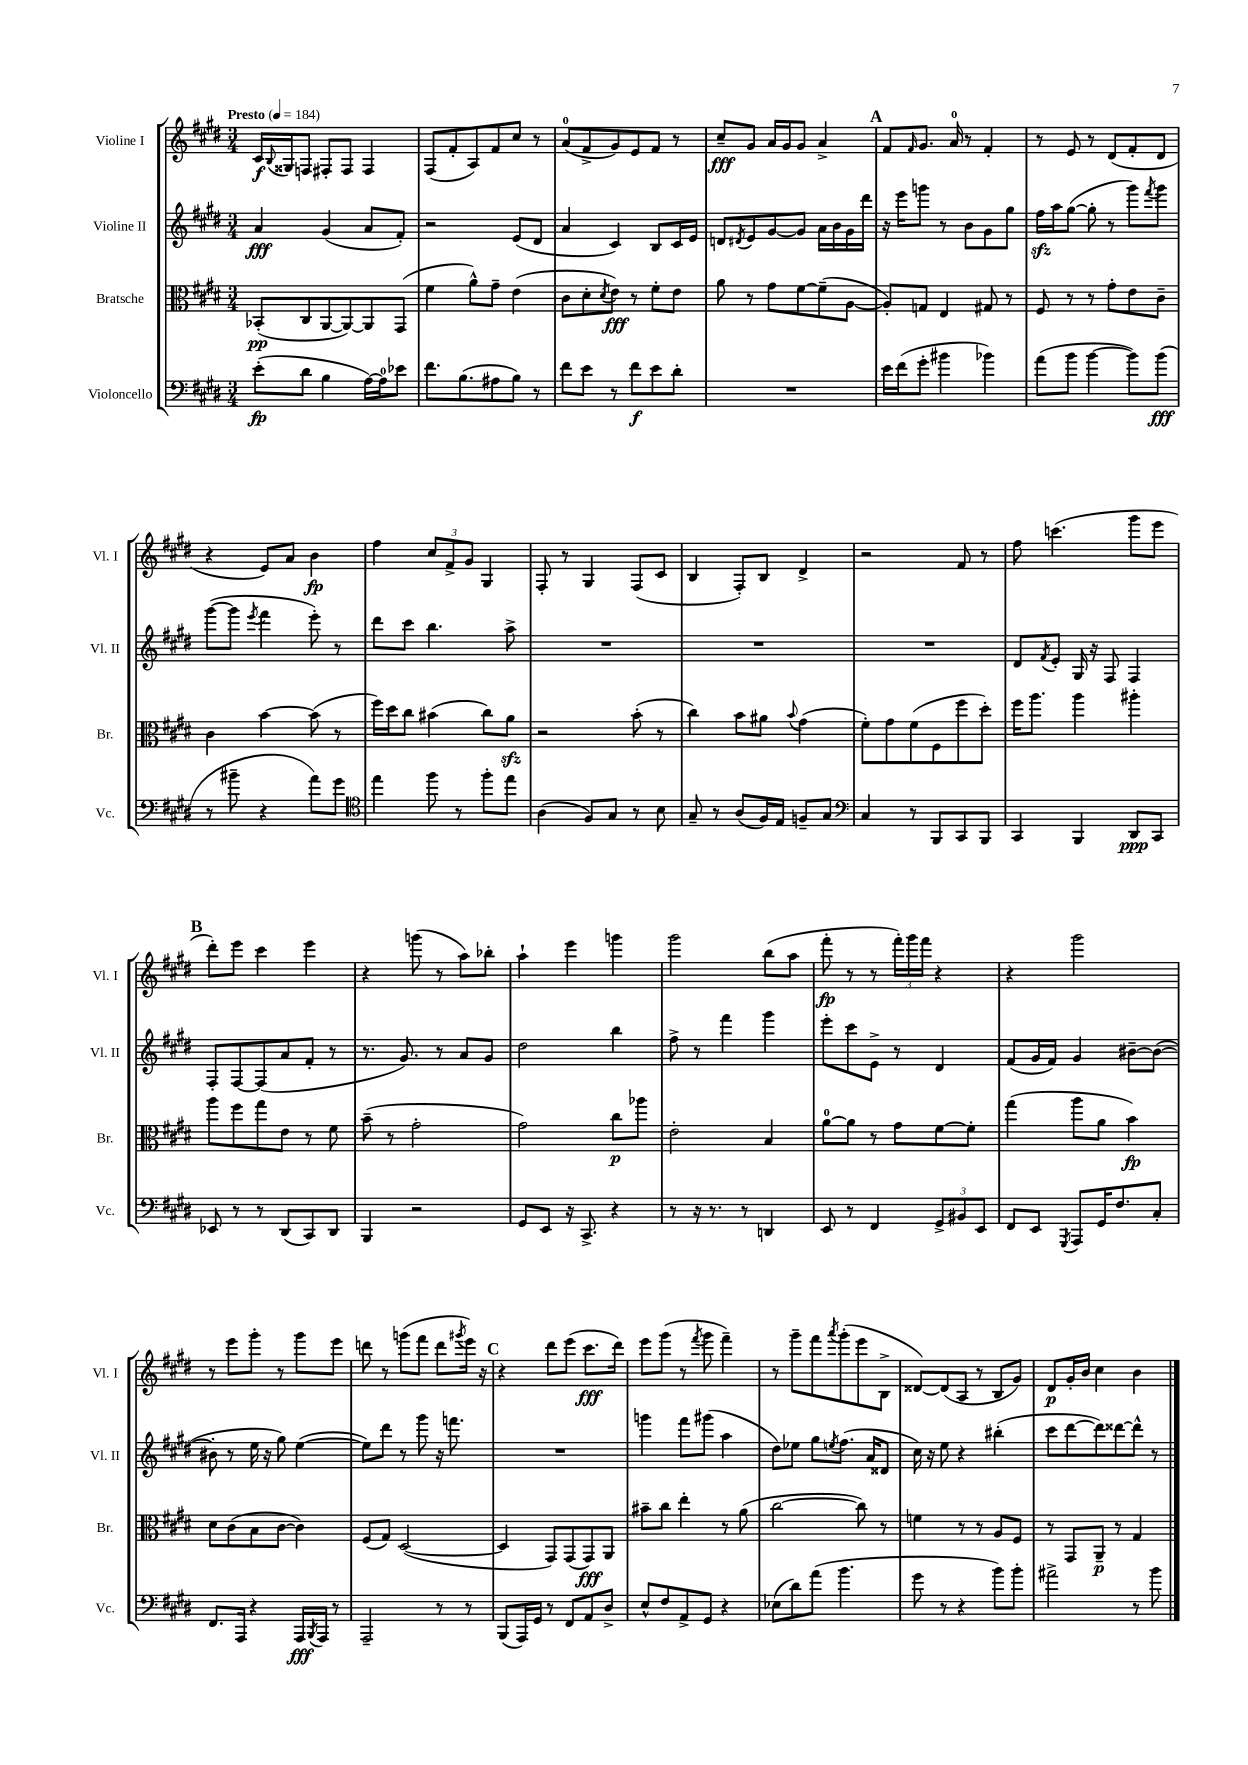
<<
\new StaffGroup <<
\new Staff = "s0" \with { instrumentName = "Violine I" shortInstrumentName = "Vl. I" } {
    \clef treble \key e \major \numericTimeSignature \time 3/4 \tempo "Presto" 4 = 184
    cis'16\f \appoggiatura { b8 } gisis16 f8 fis8-. fis8 fis4 |
    fis8( fis'8-. a8) fis'8 cis''8 r8 |
    a'8-0( fis'8-> gis'8) e'8 fis'8 r8 |
    cis''8--\fff gis'8 a'16 gis'16 gis'8 a'4-> |
    \mark \markup { \bold "A" } fis'8 \grace { fis'16 } gis'8. a'16-0 r8 fis'4-. |
    r8 e'8 r8 dis'8( fis'8-. dis'8 |
    r4 e'8) a'8 b'4\fp |
    fis''4 \tuplet 3/2 { cis''8 fis'8-> gis'8 } gis4 |
    fis8-. r8 gis4 fis8( cis'8 |
    b4 fis8-.) b8 dis'4-> |
    r2 fis'8 r8 |
    fis''8 c'''4.( gis'''8 e'''8 |
    \mark \markup { \bold "B" } dis'''8-.) e'''8 cis'''4 e'''4 |
    r4 g'''8( r8 a''8) bes''8-. |
    a''4-! e'''4 g'''4 |
    gis'''2 b''8( a''8 |
    fis'''8-.\fp r8 r8 \tuplet 3/2 { fis'''16-.) gis'''16 fis'''16 } r4 |
    r4 gis'''2 |
    r8 e'''8 gis'''8-. r8 gis'''8 e'''8 |
    d'''8 r8 g'''8( fis'''8 d'''8 \acciaccatura { gis'''8 } e'''16) r16 |
    \mark \markup { \bold "C" } r4 dis'''8 e'''8( cis'''8.\fff dis'''16) |
    e'''8 gis'''8( r8 \acciaccatura { fis'''8 } gis'''8 fis'''4--) |
    r8 gis'''8-- fis'''8 \acciaccatura { a'''8 } gis'''8-.( e'''8 b8-> |
    disis'8~) disis'8( a8 r8 b8 gis'8) |
    dis'8\p gis'16-. b'16 cis''4 b'4 \bar "|." |
}
\new Staff = "s1" \with { instrumentName = "Violine II" shortInstrumentName = "Vl. II" } {
    \clef treble \key e \major \numericTimeSignature \time 3/4
    a'4\fff gis'4( a'8 fis'8-.) |
    r2 e'8( dis'8 |
    a'4 cis'4) b8 cis'16 e'16 |
    d'8 \acciaccatura { dis'8 } e'8 gis'8~ gis'8 a'16 b'16 gis'16 dis'''16 |
    \mark \markup { \bold "A" } r16 e'''16 g'''8 r8 b'8 gis'8 gis''8 |
    fis''16\sfz a''16 gis''8~( gis''8-. r8 gis'''8) \acciaccatura { fis'''8 } gis'''8 |
    gis'''8~( gis'''8 \acciaccatura { e'''8 } fis'''4 e'''8-.) r8 |
    dis'''8 cis'''8 b''4. a''8-> |
    R2. |
    R2. |
    R2. |
    dis'8 \acciaccatura { fis'8 } e'8-. gis16 r16 fis8 fis4 |
    \mark \markup { \bold "B" } fis8-. fis8~ fis8( a'8 fis'8-. r8 |
    r8. gis'8.) r8 a'8 gis'8 |
    dis''2 b''4 |
    fis''8-> r8 fis'''4 gis'''4 |
    e'''8-. cis'''8 e'8-> r8 dis'4 |
    fis'8( gis'16 fis'16) gis'4 bis'8~-- bis'8~( |
    bis'8-. r8 e''16 r16 gis''8) e''4~( |
    e''8) dis'''8 r8 gis'''8 r16 f'''8. |
    \mark \markup { \bold "C" } R2. |
    g'''4 fis'''8 gis'''8( a''4 |
    dis''8) ees''8 gis''8 \acciaccatura { e''8 } fis''8.( a'16 disis'8 |
    cis''16) r16 e''8 r4 bis''4-.( |
    cis'''8 dis'''8~ dis'''8) disis'''8~ disis'''8-^ r8 \bar "|." |
}
\new Staff = "s2" \with { instrumentName = "Bratsche" shortInstrumentName = "Br." } {
    \clef alto \key e \major \numericTimeSignature \time 3/4
    bes,8-.\pp( cis8 a,8~ a,8~) a,8 gis,8( |
    fis'4 a'8-^) gis'8-- e'4( |
    cis'8 dis'8-. \acciaccatura { dis'8 } e'8\fff) r8 fis'8-. e'8 |
    a'8 r8 gis'8 fis'8~ fis'8--( a8~ |
    \mark \markup { \bold "A" } a8-.) g8 e4 gis8 r8 |
    fis8 r8 r8 gis'8-. e'8 cis'8-- |
    cis'4 b'4~ b'8( r8 |
    fis''16) dis''16 cis''8 bis'4( cis''8) a'8\sfz |
    r2 b'8-.( r8 |
    cis''4) b'8 ais'8 \appoggiatura { b'8 } gis'4( |
    fis'8-.) gis'8 fis'8( fis8 fis''8 dis''8-.) |
    fis''16 a''8. a''4 ais''4-. |
    \mark \markup { \bold "B" } a''8 fis''8 gis''8 e'8 r8 fis'8 |
    b'8--( r8 gis'2-. |
    gis'2) cis''8\p aes''8 |
    e'2-. b4 |
    a'8-0~ a'8 r8 gis'8 fis'8~ fis'8-. |
    gis''4( a''8 a'8 b'4\fp) |
    dis'8 cis'8( b8 cis'8~ cis'4) |
    fis8( gis8) dis2~( |
    \mark \markup { \bold "C" } dis4 gis,8) gis,8( gis,8\fff) a,8 |
    bis'8-- cis''8 e''4-. r8 a'8( |
    cis''2~ cis''8) r8 |
    f'4 r8 r8 a8 fis8 |
    r8 gis,8 a,8--\p r8 gis4 \bar "|." |
}
\new Staff = "s3" \with { instrumentName = "Violoncello" shortInstrumentName = "Vc." } {
    \clef bass \key e \major \numericTimeSignature \time 3/4
    e'8-.\fp( dis'8 b4 a16~) a16-0 ees'8 |
    fis'8. b8.( ais8 b8) r8 |
    fis'8 e'8 r8 fis'8\f e'8 dis'8-. |
    R2. |
    \mark \markup { \bold "A" } e'16 fis'16( gis'8-. bis'4 bes'4) |
    a'8( b'8 b'4~ b'8) b'8\fff( |
    r8 bis'8-- r4 a'8) gis'8 |
    \clef tenor e''4 fis''8 r8 fis''8-. e''8 |
    a4( fis8) gis8 r8 b8 |
    gis8-- r8 a8( fis16) e16 f8-- gis8 |
    \clef bass cis4 r8 b,,8 cis,8 b,,8 |
    cis,4 b,,4 dis,8\ppp cis,8 |
    \mark \markup { \bold "B" } ees,8 r8 r8 dis,8( cis,8) dis,8 |
    b,,4 r2 |
    gis,8 e,8 r16 cis,8.-> r4 |
    r8 r16 r8. r8 d,4 |
    e,8 r8 fis,4 \tuplet 3/2 { gis,8-> bis,8 e,8 } |
    fis,8 e,8 \acciaccatura { gis,,8 } a,,8 gis,16 fis8. cis8-. |
    fis,8. a,,16 r4 a,,16\fff \acciaccatura { b,,8 } a,,16 r8 |
    a,,2-- r8 r8 |
    \mark \markup { \bold "C" } b,,8( a,,16) gis,16 r8 fis,8 a,8 dis8-> |
    e8-^ fis8 a,8-> gis,8 r4 |
    ees8( dis'8) a'8( b'4. |
    gis'8 r8 r4 b'8) b'8-. |
    ais'2-> r8 b'8 \bar "|." |
}
>>
>>
\layout { \context { \Score \remove "Bar_number_engraver" } }
